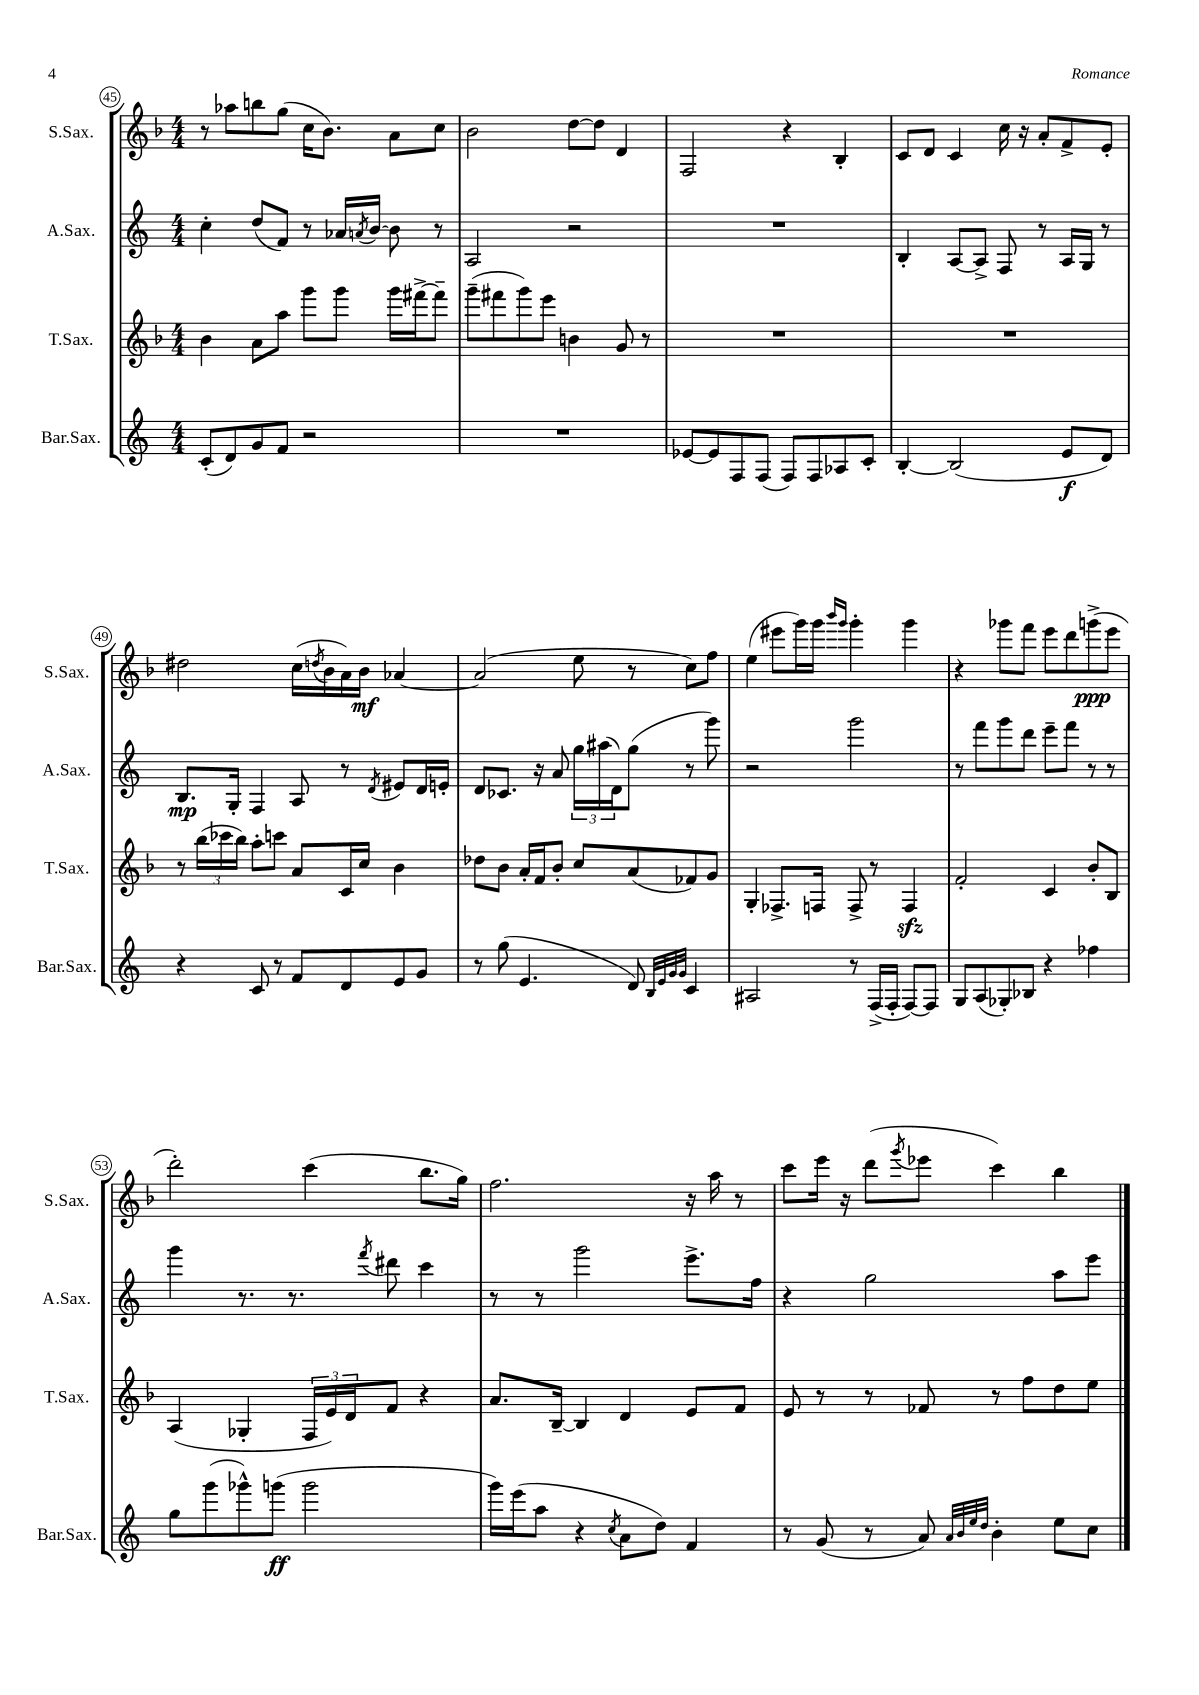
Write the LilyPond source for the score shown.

<<
\new StaffGroup <<
\new Staff = "s0" \with { instrumentName = "S.Sax." shortInstrumentName = "S.Sax." } {
    \clef treble \key f \major \numericTimeSignature \time 4/4
    r8 aes''8 b''8 g''8( c''16 bes'8.) a'8 c''8 |
    bes'2 d''8~ d''8 d'4 |
    f2 r4 bes4-. |
    c'8 d'8 c'4 c''16 r16 a'8-. f'8-> e'8-. |
    dis''2 c''16( \acciaccatura { d''8 } bes'16 a'16) bes'16\mf aes'4~ |
    aes'2( e''8 r8 c''8) f''8 |
    e''4( eis'''8 g'''16) g'''16 \grace { bes'''16 g'''16 } g'''4-. g'''4 |
    r4 ges'''8 f'''8 e'''8 d'''8 g'''8->\ppp( e'''8 |
    d'''2-.) c'''4( bes''8. g''16) |
    f''2. r16 a''16 r8 |
    c'''8 e'''16 r16 d'''8( \acciaccatura { g'''8 } ees'''8 c'''4) bes''4 \bar "|." |
}
\new Staff = "s1" \with { instrumentName = "A.Sax." shortInstrumentName = "A.Sax." } {
    \clef treble \key c \major \numericTimeSignature \time 4/4
    c''4-. d''8( f'8) r8 aes'16 \acciaccatura { a'8 } b'16~ b'8 r8 |
    a2 r2 |
    R1 |
    b4-. a8~ a8-> f8 r8 a16 g16 r8 |
    b8.\mp g16-. f4 a8 r8 \acciaccatura { d'8 } eis'8 d'16 e'16-. |
    d'8 ces'8. r16 a'8 \tuplet 3/2 { g''16 ais''16( d'16) } g''8( r8 g'''8) |
    r2 g'''2 |
    r8 f'''8 g'''8 d'''8 e'''8-- f'''8 r8 r8 |
    g'''4 r8. r8. \acciaccatura { f'''8 } dis'''8 c'''4 |
    r8 r8 g'''2 e'''8.-> f''16 |
    r4 g''2 a''8 e'''8 \bar "|." |
}
\new Staff = "s2" \with { instrumentName = "T.Sax." shortInstrumentName = "T.Sax." } {
    \clef treble \key f \major \numericTimeSignature \time 4/4
    bes'4 a'8 a''8 g'''8 g'''8 g'''16 fis'''16~-> fis'''8-- |
    g'''8--( fis'''8 g'''8) e'''8 b'4 g'8 r8 |
    R1 |
    R1 |
    r8 \tuplet 3/2 { bes''16( ces'''16 bes''16) } a''8-. c'''8 a'8 c'16 c''16 bes'4 |
    des''8 bes'8 a'16-. f'16 bes'8-. c''8 a'8( fes'8) g'8 |
    g4-. fes8.-> f16 f8-> r8 f4\sfz |
    f'2-. c'4 bes'8-. bes8 |
    a4( ges4-. \tuplet 3/2 { f16 e'16) d'16 } f'8 r4 |
    a'8. bes16~-- bes4 d'4 e'8 f'8 |
    e'8 r8 r8 fes'8 r8 f''8 d''8 e''8 \bar "|." |
}
\new Staff = "s3" \with { instrumentName = "Bar.Sax." shortInstrumentName = "Bar.Sax." } {
    \clef treble \key c \major \numericTimeSignature \time 4/4
    c'8-.( d'8) g'8 f'8 r2 |
    R1 |
    ees'8~ ees'8 f8 f8( f8) f8 aes8 c'8-. |
    b4~-. b2( e'8\f d'8) |
    r4 c'8 r8 f'8 d'8 e'8 g'8 |
    r8 g''8( e'4. d'8) \grace { b32 e'32 g'32 g'32 } c'4 |
    ais2 r8 f16->( f16-. f8~) f8 |
    g8 a8( ges8-.) bes8 r4 fes''4 |
    g''8 g'''8( ges'''8-^) g'''8\ff( g'''2 |
    g'''16) e'''16( a''8 r4 \acciaccatura { c''8 } a'8 d''8) f'4 |
    r8 g'8( r8 a'8) \grace { a'32 b'32 e''32 d''32 } b'4-. e''8 c''8 \bar "|." |
}
>>
>>
\layout { \context { \Score currentBarNumber = #45 \override BarNumber.stencil = #(make-stencil-circler 0.1 0.3 ly:text-interface::print) } }
